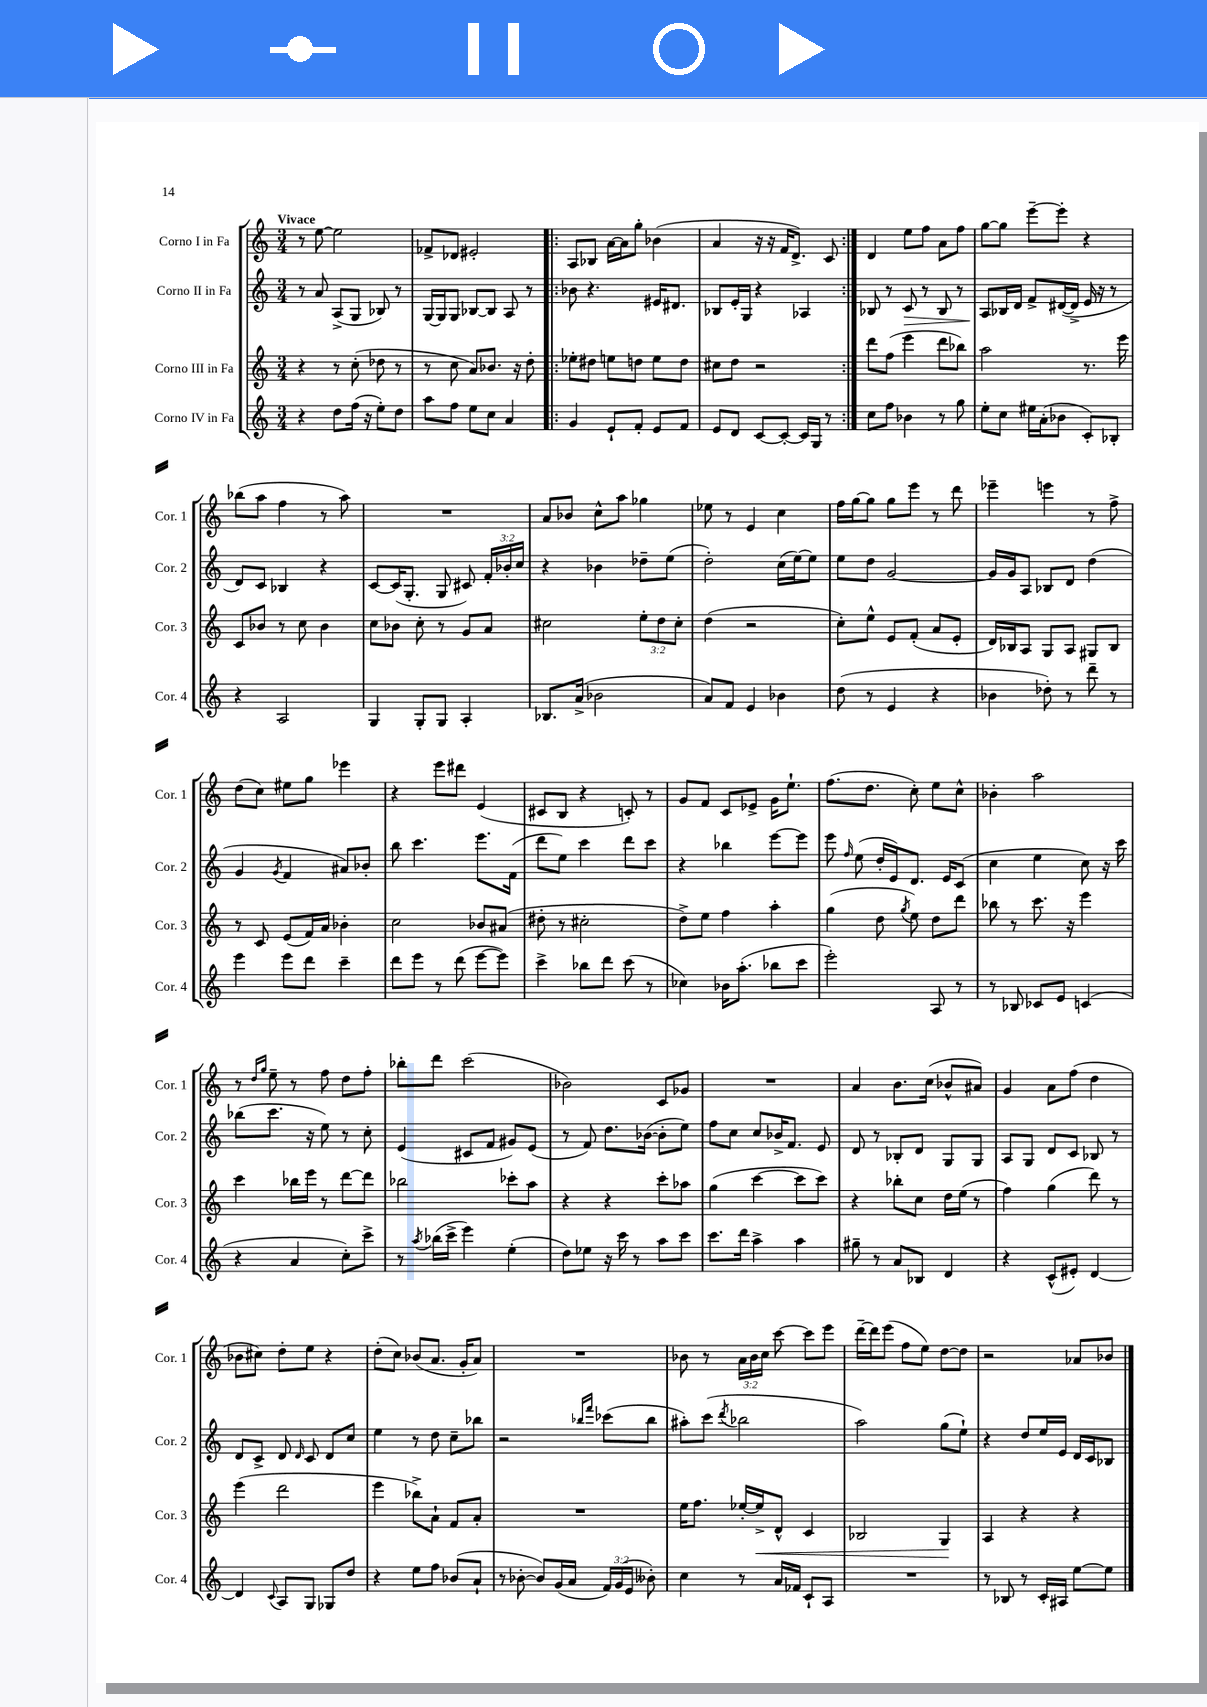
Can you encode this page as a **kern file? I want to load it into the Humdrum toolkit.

**kern	**kern	**kern	**kern
*staff4	*staff3	*staff2	*staff1
*clefG2	*clefG2	*clefG2	*clefG2
*k[]	*k[]	*k[]	*k[]
*M3/4	*M3/4	*M3/4	*M3/4
4r	4r	8r	8r
.	.	8a	[8ee
8dd	8r	(8A^	2ee]
(16ff	(8cc'	8G	.
16r	.	.	.
8ee')	8dd-	8B-)	.
8dd	8r	8r	.
=	=	=	=
8aa	8r	[16G	8f-^
.	.	16G]	.
8ff	8cc	8G	8d-
8ee	8a)	[8B-	2e#'
8cc	8.b-	8B-]	.
4a	.	8A	.
.	16r	.	.
.	8dd'	8r	.
=!|:	=!|:	=!|:	=!|:
4g	8ee-'	8b-	8A
.	8dd#	4.r	8B-
8e`	8ee	.	[16a
.	.	.	16a]
8f'	8dd	.	8gg'
8e	8ee	16e#	(4b-
.	.	8.d#	.
8f	8dd	.	.
=	=	=	=
8e	8cc#	8B-	4a
8d	8dd	16e'	.
.	.	16G	.
[8c	2r	4r	16r
.	.	.	16r
8c'_	.	.	16f
.	.	.	8.d^)
16c]	.	4A-	.
16G	.	.	.
8r	.	.	8c
=:|!	=:|!	=:|!	=:|!
8cc	8ddd	8B-	4d
8ff	(8ff	8r	.
4b-	4eee	8c	8ee
.	.	8r	8ff
8r	8ddd	8B-	8a
8gg	8bb-)	8r	8ff
=	=	=	=
8ee'	2aa	8A	[8gg
8cc	.	16B-	8gg]
.	.	16d	.
16ee#	.	8f^	[8eee~
(16a'	.	.	.
8b-	.	([16d#	8eee']
.	.	16d#^]	.
8c')	8.r	16e	4r
.	.	16r	.
8B-'	.	8r	.
.	16eee	.	.
=	=	=	=
4r	8c	8d)	(8bb-
.	8b-	8c	8aa
2A	8r	4B-	4ff
.	8cc	.	.
.	4b-	4r	8r
.	.	.	8aa)
=	=	=	=
4G	8cc	[8c	2.r
.	8b-	(16c]	.
.	.	8.G'	.
8G'	8cc'	.	.
8G	8r	8G	.
4A'	8g	8c#)	.
.	8a	24f'	.
.	.	24b-'	.
.	.	24cc	.
=	=	=	=
8.B-	2cc#	4r	8a
.	.	.	8b-
(16a^	.	.	.
2b-	.	4b-	8cc^^
.	.	.	8aa
.	12ee'	8dd-~	4gg-
.	12dd	.	.
.	.	(8ee	.
.	12cc#'	.	.
=	=	=	=
8a)	(4dd	2dd')	8ee-
8f	.	.	8r
4e	2r	.	4e
4b-	.	(16cc	4cc
.	.	[16ee)	.
.	.	8ee]	.
=	=	=	=
(8dd	8cc')	8ee	16ff
.	.	.	[16gg
8r	8ee^^	8dd	8gg]
4e	8e	[2g	8gg
.	(8f'	.	8eee
4r	8a	.	8r
.	8e'	.	8ddd
=	=	=	=
4b-	16d)	16g]	4eee-~
.	16B-	16g	.
.	8A	8A	.
8dd-')	8G	8B-	4eee
8r	8A	8d	.
8ddd~	8G#	(4dd	8r
8r	8B-	.	8ff^
=	=	=	=
4eee	8r	4g	(8dd
.	8c	.	8cc)
.	.	8qg	.
8eee	(8e	4f	8ee#
8ddd	16f)	.	8gg
.	16a	.	.
4ccc~	4b-'	8a#)	4eee-
.	.	8b-'	.
=	=	=	=
8ddd	2cc	8bb	4r
8eee	.	4.ccc	.
8r	.	.	8eee
(8ddd	.	.	8ddd#
[8eee	8b-	8.eee	(4e
8eee])	(8a#	.	.
.	.	(16f	.
=	=	=	=
4ccc^	8dd#'	8ddd	8c#
.	8r	8ee)	8B
8bb-	2cc#'	4ccc	4r
8ddd	.	.	.
(8ccc	.	8ddd	8c')
8r	.	8ccc	8r
=	=	=	=
4cc-)	8dd^)	4r	8g
.	8ee	.	8f
16b-	4ff	4bb-	8c
(8.aa'	.	.	.
.	.	.	8e-^
8bb-	4aa'	[8eee	16g
.	.	.	8.ee`
8ccc	.	8eee]	.
=	=	=	=
2eee')	(4gg	8eee	(8.ff
.	.	16qqff	.
.	.	(8ee	.
.	.	.	8.dd
.	8dd	16dd'	.
.	.	16e)	.
.	8qgg	.	.
.	8ee)	8.d	8cc')
8A	8dd	.	8ee
.	.	16e	.
8r	8ddd	(8c	8cc^^
=	=	=	=
8r	8bb-	4cc	4b-'
8B-	8r	.	.
8c-	8.ccc	4ee	2aa
8e	.	.	.
.	16r	.	.
(4c	4eee	8cc)	.
.	.	16r	.
.	.	16ccc	.
=	=	=	=
4r	4ccc	(8bb-	8r
.	.	.	16qqdd
.	.	.	16qqgg
.	.	8.ccc	8ee~
4a	16bb-	.	8r
.	16eee	16r	.
.	8r	8ee)	8ff
8cc')	[8ddd	8r	8dd
8ccc^	8ddd]	8cc'	8ff'
=	=	=	=
8r	2bb-	(4e	8bb-'
8qaa	.	.	.
(16bb-	.	.	8ddd
16ccc^	.	.	.
4eee)	.	8c#	(2ccc
.	.	8f	.
(4ee'	8ccc-'	8g#)	.
.	8aa	(8e	.
=	=	=	=
8dd)	4r	8r	2b-)
8ee-	.	8f)	.
16r	4r	8.dd	.
16ccc	.	.	.
8r	.	.	.
.	.	([16b-	.
8aa	8ccc'	8b-']	8c
8ccc	8aa-	8ee)	8g-
=	=	=	=
8.ccc	(4gg	8ff	2.r
.	.	8cc	.
16ddd	.	.	.
4aa^	[4ccc	8cc	.
.	.	16b-^	.
.	.	8.f	.
4aa	8ccc]	.	.
.	8ccc)	8e	.
=	=	=	=
8gg#~	4r	8d	4a
8r	.	8r	.
8a	8bb-'	8B-'	8.b
8B-	8cc	8d	.
.	.	.	(16cc
4d	16dd	8G	8b-^^
.	(16ee	.	.
.	8r	8G	8a#)
=	=	=	=
4r	4ff)	8A	4g
.	.	8G	.
(8c^^	(4gg	8d	8a
8e#')	.	8c	(8ff
[4d	8ddd)	8B-	4dd
.	8r	8r	.
=	=	=	=
4d]	(4eee	8d	8b-
.	.	8c^	8cc#)
8qqc	.	.	.
8A	2ddd	8d	8dd'
.	.	16qqd	.
8G	.	8c	8ee
8G-	.	8d	4r
8dd	.	8cc	.
=	=	=	=
4r	4eee	4ee	(8dd'
.	.	.	8cc)
8ee	8bb-^)	8r	(8b-
8ff	8a`	8dd	8.a
(8b-	8f	8cc~	.
.	.	.	16g'
8a`	8a'	8bb-	8a)
=	=	=	=
8r	2.r	2r	2.r
[8b-'	.	.	.
8b-])	.	.	.
(16g	.	.	.
16a	.	.	.
.	.	16qqbb-	.
.	.	16qqfff	.
24f)	.	(8ccc-	.
(24g	.	.	.
24e	.	.	.
8b--')	.	8bb-	.
=	=	=	=
4cc	16ee	8aa#')	8b-
.	8.ff	.	.
.	.	(8ccc	8r
.	.	8qddd	.
8r	[16ee-'	2bb-	24a
.	.	.	24b-
.	16ee-^]	.	.
.	.	.	24cc
16a	8d^^	.	[8ccc
16f-	.	.	.
8c`	4c	.	8ccc]
8A	.	.	8eee
=	=	=	=
2.r	2B-	2aa)	[16ddd~
.	.	.	16ddd]
.	.	.	(8eee
.	.	.	8ff
.	.	.	8ee)
.	4G	(8gg	[8dd
.	.	8ee`)	8dd]
=	=	=	=
8r	4A	4r	2r
8B-	.	.	.
8r	4r	8dd	.
16c'	.	16ee	.
16A#	.	16e	.
[8ee	4r	16d	8a-
.	.	16c	.
8ee]	.	8B-	8b-
==	==	==	==
*-	*-	*-	*-
